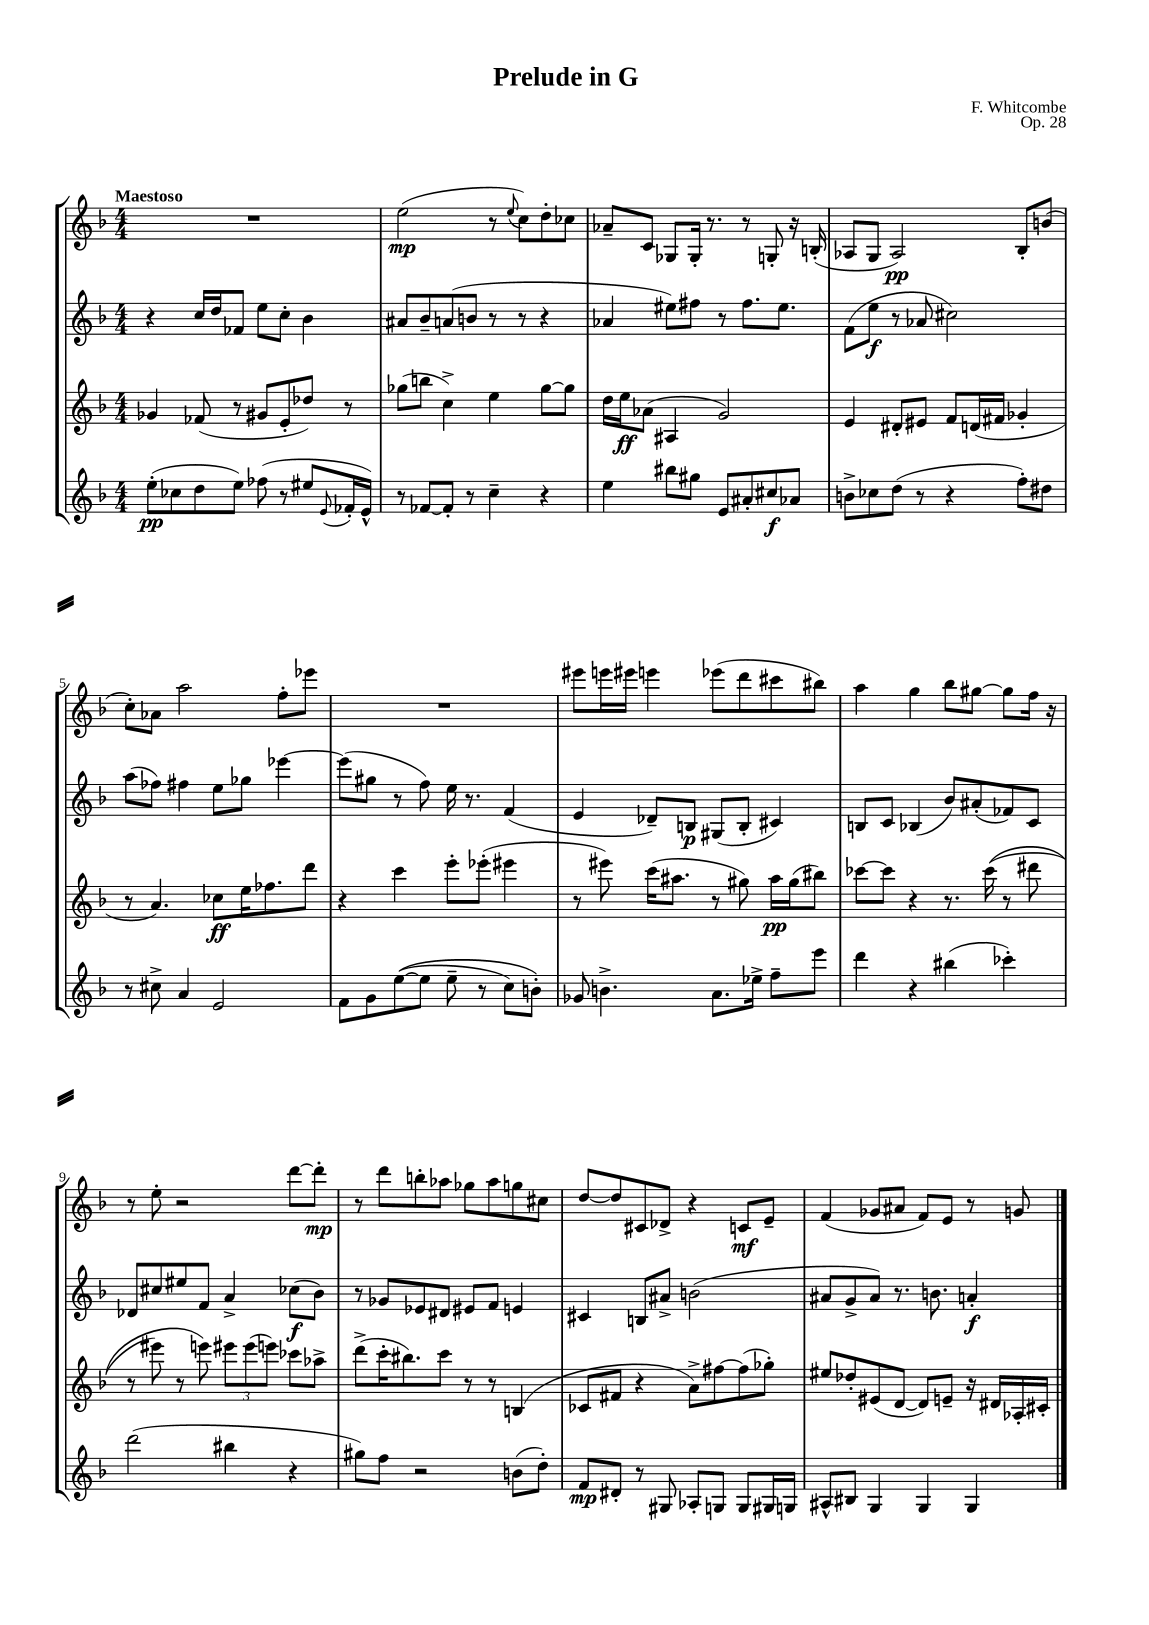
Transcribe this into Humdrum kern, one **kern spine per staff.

**kern	**dynam	**kern	**dynam	**kern	**dynam	**kern	**dynam
*part4	*part4	*part3	*part3	*part2	*part2	*part1	*part1
*staff4	*staff4	*staff3	*staff3	*staff2	*staff2	*staff1	*staff1
*clefG2	*	*clefG2	*	*clefG2	*	*clefG2	*
*k[b-]	*	*k[b-]	*	*k[b-]	*	*k[b-]	*
*M4/4	*	*M4/4	*	*M4/4	*	*M4/4	*
=1	=1	=1	=1	=1	=1	=1	=1
!	!	!	!	!	!	!LO:TX:a:B:t=Maestoso	!
(8ee'\L	pp	4g-X/	.	4r	.	1r	.
8cc-X\	.	.	.	.	.	.	.
8dd\	.	(8f-X/	.	16cc/LL	.	.	.
.	.	.	.	16dd/J	.	.	.
8ee\J)	.	8r	.	8f-X/J	.	.	.
(8ff-X\	.	8g#X/L	.	8ee\L	.	.	.
8r	.	8e'/	.	8cc'\J	.	.	.
8ee#X/L	.	8dd-X/J)	.	4b-\	.	.	.
8qqe/	.	.	.	.	.	.	.
16f-X'/L	.	8r	.	.	.	.	.
16e^^/JJ)	.	.	.	.	.	.	.
=2	=2	=2	=2	=2	=2	=2	=2
8r	.	(8gg-X\L	.	8a#X/L	.	(2ee\	mp
[8f-X/L	.	8bbn\J	.	8b-~/	.	.	.
8f-'/J]	.	4cc^\)	.	(8an/	.	.	.
8r	.	.	.	8bn/J	.	.	.
4cc~\	.	4ee\	.	8r	.	8r	.
.	.	.	.	.	.	8qqee/	.
.	.	.	.	8r	.	8cc\L)	.
4r	.	[8gg-\L	.	4r	.	8dd'\	.
.	.	8gg-\J]	.	.	.	8cc-X\J	.
=3	=3	=3	=3	=3	=3	=3	=3
4ee\	.	16dd\LL	.	4a-X/	.	8a-X~/L	.
.	.	16ee\J	ff	.	.	.	.
.	.	(8a-X\J	.	.	.	8c/J	.
8bb#X\L	.	4A#X/	.	8ee#X\L)	.	8G-X/L	.
8gg#X\J	.	.	.	8ff#X\J	.	16G-'/Jk	.
.	.	.	.	.	.	8.r	.
8e/L	.	2g/)	.	8r	.	.	.
8a#X'/	.	.	.	8.ff#\L	.	8r	.
8cc#X/	f	.	.	.	.	8Gn'/	.
.	.	.	.	8.ee#\J	.	.	.
8a-X/J	.	.	.	.	.	16r	.
.	.	.	.	.	.	(16Bn'/	.
=4	=4	=4	=4	=4	=4	=4	=4
8bn^\L	.	4e/	.	(8f\L	.	8A-X/L	.
8cc-X\	.	.	.	8ee\J	f	8G/J	.
(8dd\J	.	8d#X'/L	.	8r	.	2A-/)	pp
8r	.	8e#X/J	.	8a-X/	.	.	.
4r	.	8f/L	.	2cc#X\)	.	.	.
.	.	(16dn/L	.	.	.	.	.
.	.	16f#X/JJ	.	.	.	.	.
8ff'\L)	.	4g-X'/	.	.	.	8B-'/L	.
8dd#X\J	.	.	.	.	.	(8bn/J	.
!!LO:LB:g=z
=5	=5	=5	=5	=5	=5	=5	=5
8r	.	8r	.	(8aa\L	.	8cc'\L)	.
8cc#X^\	.	4.a/)	.	8ff-X\J)	.	8a-X\J	.
4a/	.	.	.	4ff#X\	.	2aa\	.
2e/	.	8cc-X\L	ff	8ee\L	.	.	.
.	.	16ee\K	.	8gg-X\J	.	.	.
.	.	8.ff-X\	.	.	.	.	.
.	.	.	.	[4eee-X\	.	8ff'\L	.
.	.	8ddd\J	.	.	.	8eee-X\J	.
=6	=6	=6	=6	=6	=6	=6	=6
8f\L	.	4r	.	(8eee-\L]	.	1r	.
8g\	.	.	.	8gg#X\J	.	.	.
(([8ee\	.	4ccc\	.	8r	.	.	.
8ee\J]	.	.	.	8ff\)	.	.	.
8ee~\	.	8eee'\L	.	16ee\	.	.	.
.	.	.	.	8.r	.	.	.
8r	.	(8eee-X'\J	.	.	.	.	.
8cc\L)	.	4eee#X\	.	(4f/	.	.	.
8bn'\J)	.	.	.	.	.	.	.
=7	=7	=7	=7	=7	=7	=7	=7
8g-X/	.	8r	.	4e/	.	8eee#X\L	.
4.bn^\	.	8eee#X\)	.	.	.	16eeen\L	.
.	.	.	.	.	.	16eee#X\JJ	.
.	.	(16ccc\KL	.	8d-X~/L)	.	4eeen\	.
.	.	8.aa#X\J	.	.	.	.	.
.	.	.	.	8Bn/J	p	.	.
8.a\L	.	8r	.	(8G#X/L	.	(8eee-X\L	.
.	.	8gg#X\)	.	8B'/J	.	8ddd\	.
16ee-X^\Jk	.	.	.	.	.	.	.
8ff~\L	.	16aa#\LL	pp	4c#X/)	.	8ccc#X\	.
.	.	(16gg#\J	.	.	.	.	.
8eee\J	.	8bb#X\J)	.	.	.	8bb#X\J)	.
=8	=8	=8	=8	=8	=8	=8	=8
4ddd\	.	[8ccc-X\L	.	8Bn/L	.	4aa\	.
.	.	8ccc-\J]	.	8c/J	.	.	.
4r	.	4r	.	(4B-X/	.	4gg\	.
(4bb#X\	.	8.r	.	8b-/L)	.	8bb-\L	.
.	.	.	.	(8a#X'/	.	[8gg#X\J	.
.	.	((16ccc-\	.	.	.	.	.
4ccc-X'\)	.	8r	.	8f-X/)	.	8gg#\L]	.
.	.	8ddd#X\	.	8c/J	.	16ff\Jk	.
.	.	.	.	.	.	16r	.
!!LO:LB:g=z
=9	=9	=9	=9	=9	=9	=9	=9
(2ddd\	.	8r	.	8d-X/L	.	8r	.
.	.	8eee#X\)	.	8cc#X/	.	8ee'\	.
.	.	8r	.	8ee#X/	.	2r	.
.	.	8eeen\)	.	8f/J	.	.	.
4bb#X\	.	12eee#X\L	.	4a^/	.	.	.
.	.	(12eee#\	.	.	.	.	.
.	.	12eeen\J)	.	.	.	.	.
4r	.	8ccc-X\L	.	(8cc-X\L	f	[8ddd\L	.
.	.	8aa-X^\J	.	8b-\J)	.	8ddd'\J]	mp
=10	=10	=10	=10	=10	=10	=10	=10
8gg#X\L)	.	(8ddd^\L	.	8r	.	8r	.
8ff\J	.	16ccc'\K	.	8g-X/L	.	8ddd\L	.
.	.	8.bb#X\)	.	.	.	.	.
2r	.	.	.	8e-X/	.	8bbn'\	.
.	.	8ccc\J	.	8d#X/J	.	8aa-X\J	.
.	.	8r	.	8e#X/L	.	8gg-X\L	.
.	.	8r	.	8f/J	.	8aa-\	.
(8bn\L	.	(4Bn/	.	4en/	.	8ggn\	.
8dd'\J)	.	.	.	.	.	8cc#X\J	.
=11	=11	=11	=11	=11	=11	=11	=11
8f/L	mp	8c-X/L	.	4c#X/	.	[8dd/L	.
8d#X'/J	.	8f#X/J	.	.	.	8dd/]	.
8r	.	4r	.	8Bn/L	.	8c#X/	.
8G#X/	.	.	.	8a#X^/J	.	8d-X^/J	.
8A-X'/L	.	8a^\L)	.	(2bn\	.	4r	.
8Gn/J	.	[8ff#X\	.	.	.	.	.
8G/L	.	(8ff#\]	.	.	.	8cn/L	mf
16G#X/L	.	8gg-X'\J)	.	.	.	8e~/J	.
16Gn/JJ	.	.	.	.	.	.	.
=12	=12	=12	=12	=12	=12	=12	=12
8A#X^^/L	.	8ee#X/L	.	8a#X/L	.	(4f/	.
8B#X/J	.	8dd-X'/	.	8g^/	.	.	.
4G/	.	(8e#X/	.	8a#/J)	.	8g-X/L	.
.	.	[8d/J	.	8.r	.	8a#X/J	.
4G/	.	8d/L])	.	.	.	8f/L)	.
.	.	.	.	8.bn\	.	.	.
.	.	8en~/J	.	.	.	8e/J	.
4G/	.	16r	.	4an'/	f	8r	.
.	.	16d#X/LL	.	.	.	.	.
.	.	16A-X'/	.	.	.	8gn/	.
.	.	16c#X'/JJ	.	.	.	.	.
==	==	==	==	==	==	==	==
*-	*-	*-	*-	*-	*-	*-	*-
